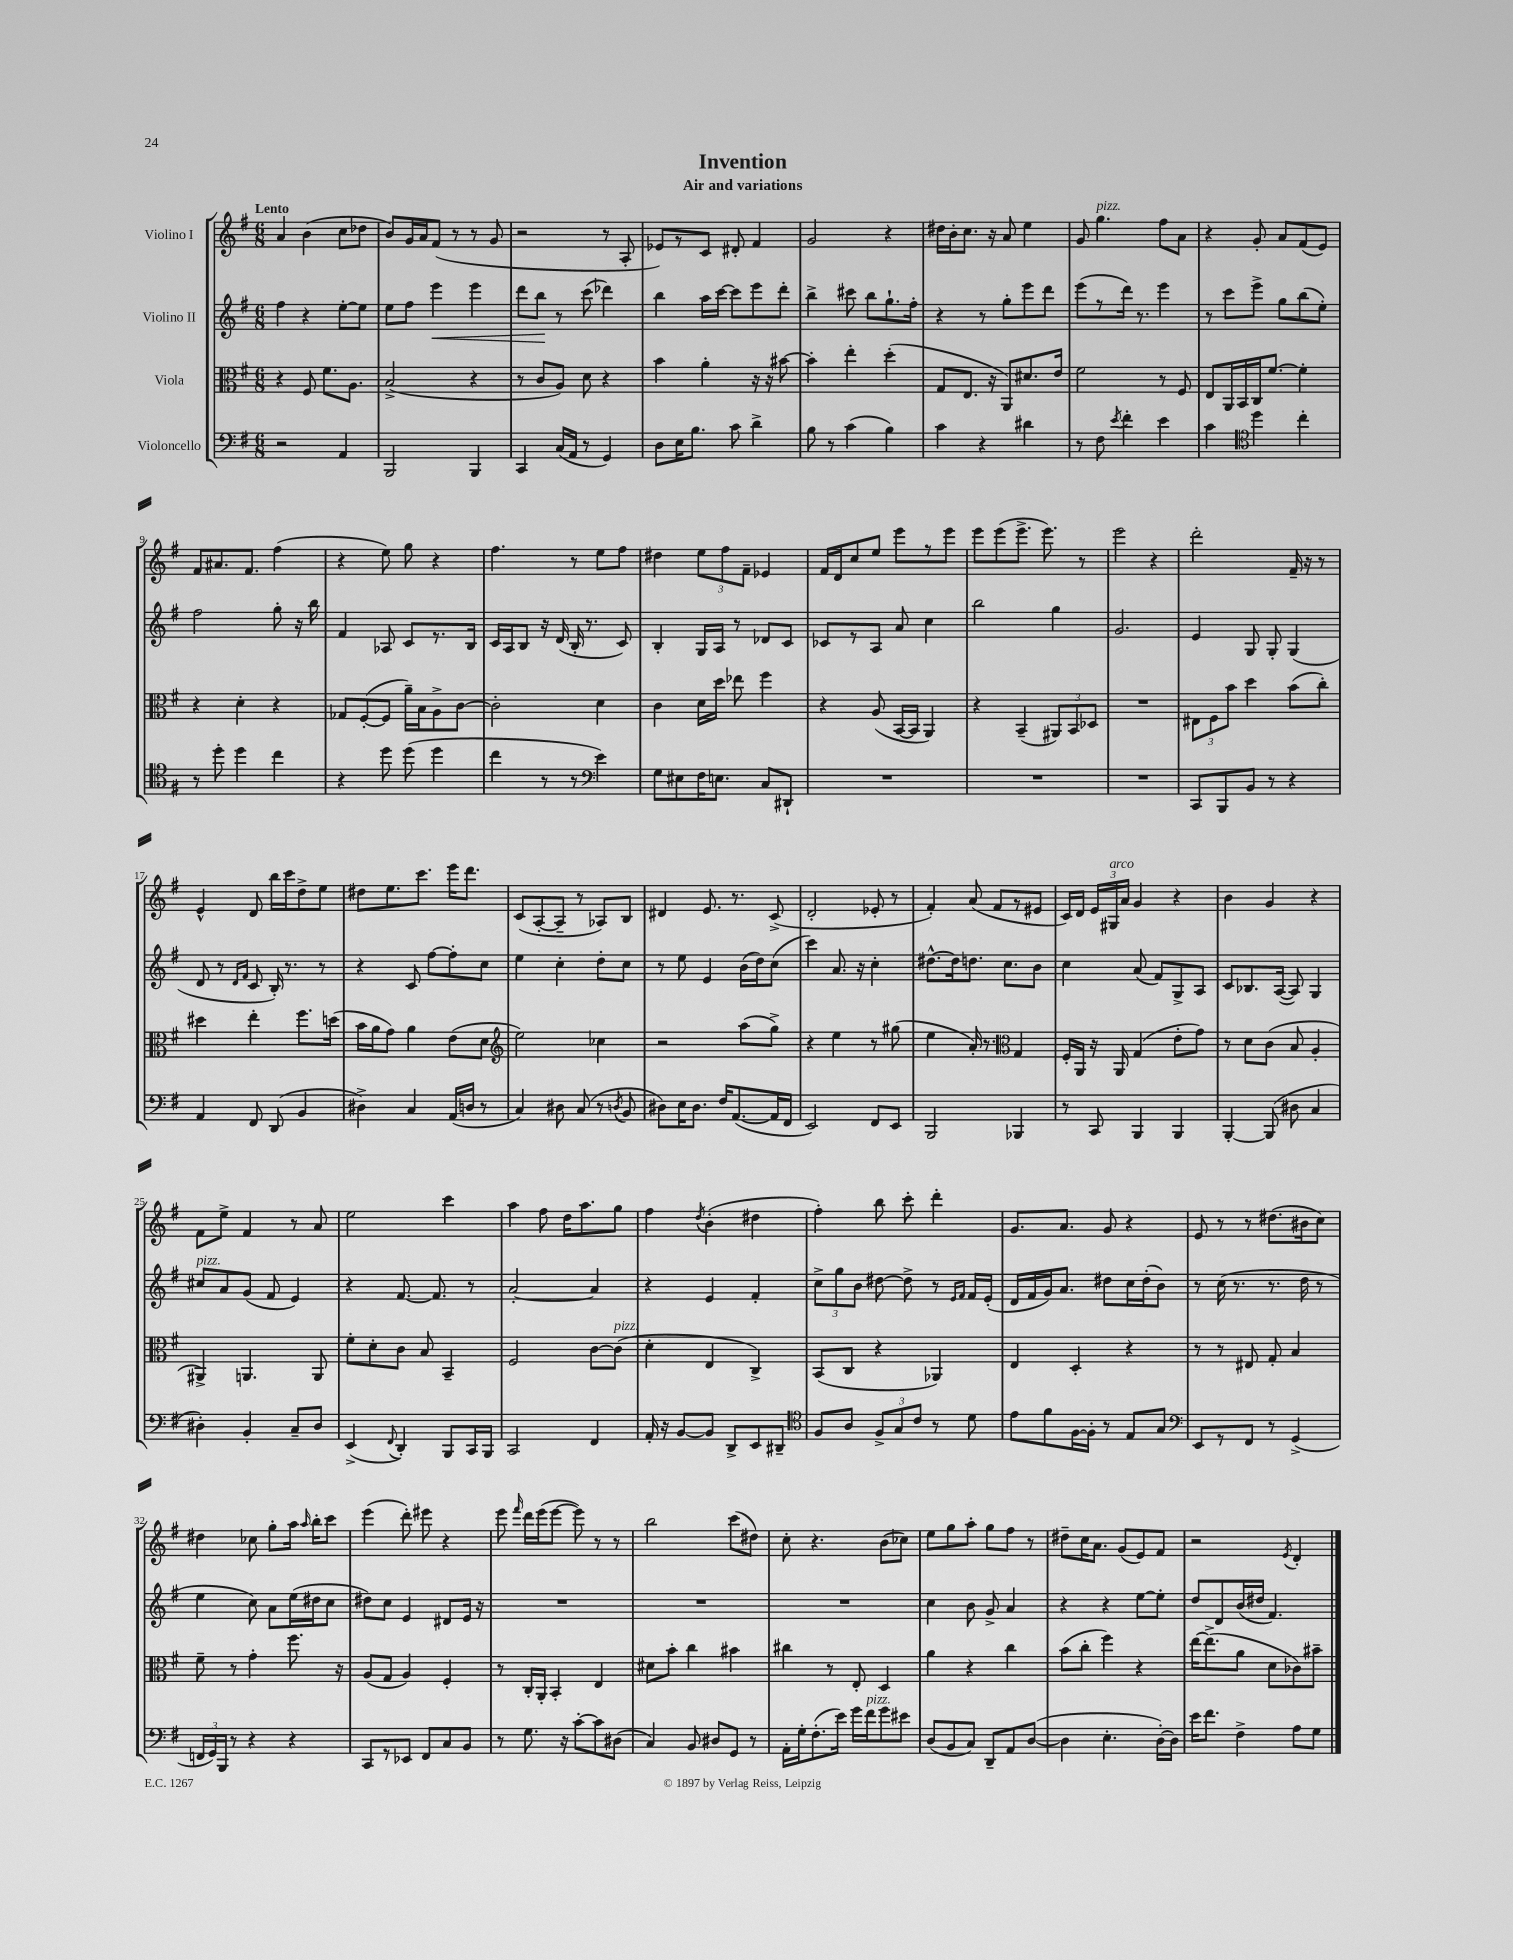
\header { title = "Invention" subtitle = "Air and variations" }
<<
\new StaffGroup <<
\new Staff = "s0" \with { instrumentName = "Violino I" } {
    \clef treble \key g \major \numericTimeSignature \time 6/8 \tempo "Lento"
    \autoBeamOff a'4 b'4( c''8[ des''8] |
    b'8[) g'16 a'16 fis'8]( r8 r8 g'8 |
    r2 r8 a8-. |
    ees'8[) r8 c'8] dis'8-. fis'4 |
    g'2 r4 |
    dis''16[ b'16-. c''8.] r16 a'8 e''4 |
    g'8 g''4.^\markup { \italic "pizz." } fis''8[ a'8] |
    r4 g'8-. a'8[ fis'8( e'8]) |
    fis'8[ ais'8. fis'8.] fis''4( |
    r4 e''8) g''8 r4 |
    fis''4. r8 e''8[ fis''8] |
    dis''4 \tuplet 3/2 { e''8[ fis''8 fis'8]-- } ees'4 |
    fis'16[ d'16 c''8 e''8] e'''8[ r8 e'''8] |
    e'''8[ e'''8( e'''8.]-> e'''8.) r8 |
    e'''2 r4 |
    d'''2-. fis'16-- r16 r8 |
    e'4-^ d'8 b''16[ c'''16 d''8-> e''8] |
    dis''8[ e''8. c'''8.] e'''16[ d'''8.] |
    c'8[( a8~-. a8]-- r8 aes8[) b8] |
    dis'4 e'8. r8. c'8->( |
    d'2-. ees'8-. r8 |
    fis'4-.) a'8( fis'8[ r8 eis'8] |
    c'16[) d'16] \tuplet 3/2 { e'16[ gis16^\markup { \italic "arco" } a'16] } g'4 r4 |
    b'4 g'4 r4 |
    fis'8[ e''8]-> fis'4 r8 a'8 |
    e''2 c'''4 |
    a''4 fis''8 d''16[ a''8. g''8] |
    fis''4 \acciaccatura { d''8 } b'4-.( dis''4 |
    fis''4-.) b''8 c'''8-. d'''4-. |
    g'8.[ a'8.] g'8 r4 |
    e'8 r8 r8 dis''8.[( bis'16 c''8]) |
    dis''4 ces''8 g''8[-. a''16] \grace { a''16 } b''16[-. c'''8] |
    e'''4( d'''8-.) eis'''8 r4 |
    e'''8 \grace { fis'''16 } d'''16[ e'''16( e'''8]~ e'''8) r8 r8 |
    b''2 c'''8[( dis''8]) |
    c''8-. r4. b'8[( ces''8]) |
    e''8[ g''8 a''8]-. g''8[ fis''8] r8 |
    dis''8[-- c''16 a'8.] g'8[( e'8) fis'8] |
    r2 \acciaccatura { e'8 } d'4-. \bar "|." |
}
\new Staff = "s1" \with { instrumentName = "Violino II" } {
    \clef treble \key g \major \numericTimeSignature \time 6/8
    \autoBeamOff fis''4 r4 e''8[~-. e''8] |
    e''8[ fis''8] e'''4\< e'''4 |
    d'''8[ b''8]\! r8 c'''8( des'''4) |
    b''4 a''16[ c'''16]~ c'''8[ e'''8 d'''8]-. |
    b''4-> cis'''8 b''8[ g''8.-! fis''16]-. |
    r4 r8 g''8[-. e'''8 d'''8] |
    e'''8[( r8 d'''16]) r8. e'''4 |
    r8 c'''8[ e'''8]-> g''8[ b''8( e''8]-.) |
    fis''2 g''8-. r16 b''16 |
    fis'4 aes8 c'8[ r8. b16] |
    c'16[ a16 b8] r16 d'16( b16-. r8. c'8) |
    b4-. g16[ a16] r8 des'8[ c'8] |
    ces'8[ r8 a8] a'8 c''4 |
    b''2 g''4 |
    g'2. |
    e'4 g8 g8-. g4( |
    d'8 r8 \grace { d'16[ fis'16] } c'8 b16-.) r8. r8 |
    r4 c'8 fis''8[~ fis''8-. c''8] |
    e''4 c''4-. d''8[-. c''8] |
    r8 e''8 e'4 b'16[( d''16) c''8]( |
    c'''4) a'8. r16 c''4-. |
    dis''8.[~-^ dis''16 d''8.] c''8.[ b'8] |
    c''4 a'8( fis'8[) g8-> a8] |
    c'8[ bes8. a16]~( a8) g4 |
    cis''8[^\markup { \italic "pizz." } a'8 g'8]( fis'8 e'4) |
    r4 fis'8.~ fis'8. r8 |
    a'2~-. a'4 |
    r4 e'4 fis'4-. |
    \tuplet 3/2 { c''8[-> g''8 b'8] } dis''8~ dis''8-> r8 \grace { e'16[ fis'16] } fis'16[ e'16]-.( |
    d'16[ fis'16 g'16) a'8.] dis''8[ c''16 dis''16-.( b'8]) |
    r8 c''16( r8. r8. d''16 r8 |
    e''4 c''8) a'8[ e''16( dis''16 c''8] |
    dis''8[) c''8] e'4 dis'8[ e'16] r16 |
    R2. |
    R2. |
    R2. |
    c''4 b'8 g'8-> a'4 |
    r4 r4 e''8[~ e''8]-. |
    d''8[ d'8 b'16( dis''16] fis'4.) \bar "|." |
}
\new Staff = "s2" \with { instrumentName = "Viola" } {
    \clef alto \key g \major \numericTimeSignature \time 6/8
    \autoBeamOff r4 fis8 fis'8.[ a8.] |
    b2->( r4 |
    r8 c'8[ a8]) d'8 r4 |
    b'4 a'4-. r16 r16 bis'8~ |
    bis'4-. e''4-. d''4-.( |
    g8[ e8.] r16 a,8[) dis'8. e'16] |
    fis'2 r8 fis8 |
    e8[ a,16 b,16 c16 fis'8.]~ fis'4-. |
    r4 d'4-. r4 |
    ges8[ fis8~-.( fis8] a'16[--) b16 a8-> c'8]~ |
    c'2-. d'4 |
    c'4 d'16[ d''16] ees''8 fis''4 |
    r4 a8( b,16[~ b,16] a,4) |
    r4 b,4--( \tuplet 3/2 { ais,8[) b,8 des8] } |
    R2. |
    \tuplet 3/2 { eis8[ fis8 b'8] } d''4 b'8[( c''8]-.) |
    dis''4 e''4-. fis''8.[ d''16]( |
    b'16[ a'16 g'8]) a'4 e'8[( d'8] |
    \clef treble e''2) ces''4 |
    r2 a''8[( g''8]->) |
    r4 e''4 r8 gis''8( |
    e''4 a'16-.) r8. \clef alto g4 |
    fis16[-. a,16] r16 a,16 g4( e'8[-. g'8]) |
    r8 d'8[ c'8]( b8 a4-. |
    ais,4->) a,4. a,8 |
    fis'8[-. d'8-. c'8] b8 b,4-- |
    fis2 c'8[~ c'8]^\markup { \italic "pizz." }( |
    d'4-. e4 c4->) |
    b,8[( c8] r4 aes,4) |
    e4 d4-. r4 |
    r8 r8 eis8 g8-. b4 |
    fis'8-- r8 g'4-. fis''8. r16 |
    a8[( g8] a4) fis4-. |
    r8 c16[-. a,16]-. b,4-. e4 |
    dis'8[ b'8]-. c''4 bis'4 |
    cis''4 r8 e8-. d4 |
    a'4 r4 c''4 |
    b'8[( c''8]-. fis''4) r4 |
    e''16[~ e''8.->( a'8] d'8[ ces'8) bis'8]-- \bar "|." |
}
\new Staff = "s3" \with { instrumentName = "Violoncello" } {
    \clef bass \key g \major \numericTimeSignature \time 6/8
    \autoBeamOff r2 a,4 |
    b,,2 b,,4 |
    c,4 c16[( a,16] r8 g,4) |
    d8[ e16 b8.] c'8 d'4-> |
    b8 r8 c'4( b4) |
    c'4 r4 dis'4 |
    r8 fis8 \acciaccatura { e'8 } fis'4-. e'4 |
    c'4 \clef tenor d''4 c''4-. |
    r8 d''8-. d''4 c''4 |
    r4 d''8 d''8( d''4 |
    c''4 r8 r8 \clef bass e'4) |
    g8[ eis8 fis16 e8.] c8[ dis,8]-! |
    R2. |
    R2. |
    R2. |
    c,8[ b,,8 b,8] r8 r4 |
    a,4 fis,8 d,8( b,4 |
    dis4->) c4 a,16[( d16] r8 |
    c4) dis8 c8( r8 \acciaccatura { d8 } b,8 |
    dis8[) e16 dis8.] fis16[ a,8.~( a,16 fis,16] |
    e,2) fis,8[ e,8] |
    b,,2 bes,,4 |
    r8 c,8 b,,4 b,,4 |
    b,,4~-. b,,8( dis8 c4 |
    dis4-.) b,4-. c8[-- dis8] |
    e,4->( \appoggiatura { fis,8 } d,4-.) b,,8[ c,16 b,,16] |
    c,2 fis,4 |
    a,16-. r16 b,8[~ b,8] d,8[-> e,8 dis,8]-- |
    \clef tenor fis8[ a8] \tuplet 3/2 { fis8[-> g8 c'8] } r8 d'8 |
    e'8[ fis'8 fis16~ fis16]-. r8 e8[ g8] |
    \clef bass e,8[ r8 fis,8] r8 g,4->( |
    \tuplet 3/2 { f,16[ g,16) b,,16] } r8 r4 r4 |
    c,8[ r8 ees,8] fis,8[ c8 b,8] |
    r8 g8. r16 c'8[~-. c'8 dis8]( |
    c4) b,8 dis8[ g,8] r8 |
    a,16[-. g16-. fis8.-.( e'16]) g'16[ fis'16^\markup { \italic "pizz." } g'8 eis'8] |
    d8[( b,8 c8]) d,8[-- a,8 d8]~( |
    d4 e4.-. d16[~-.) d16] |
    e'16[ fis'8.] fis4-> a8[ g8] \bar "|." |
}
>>
>>
